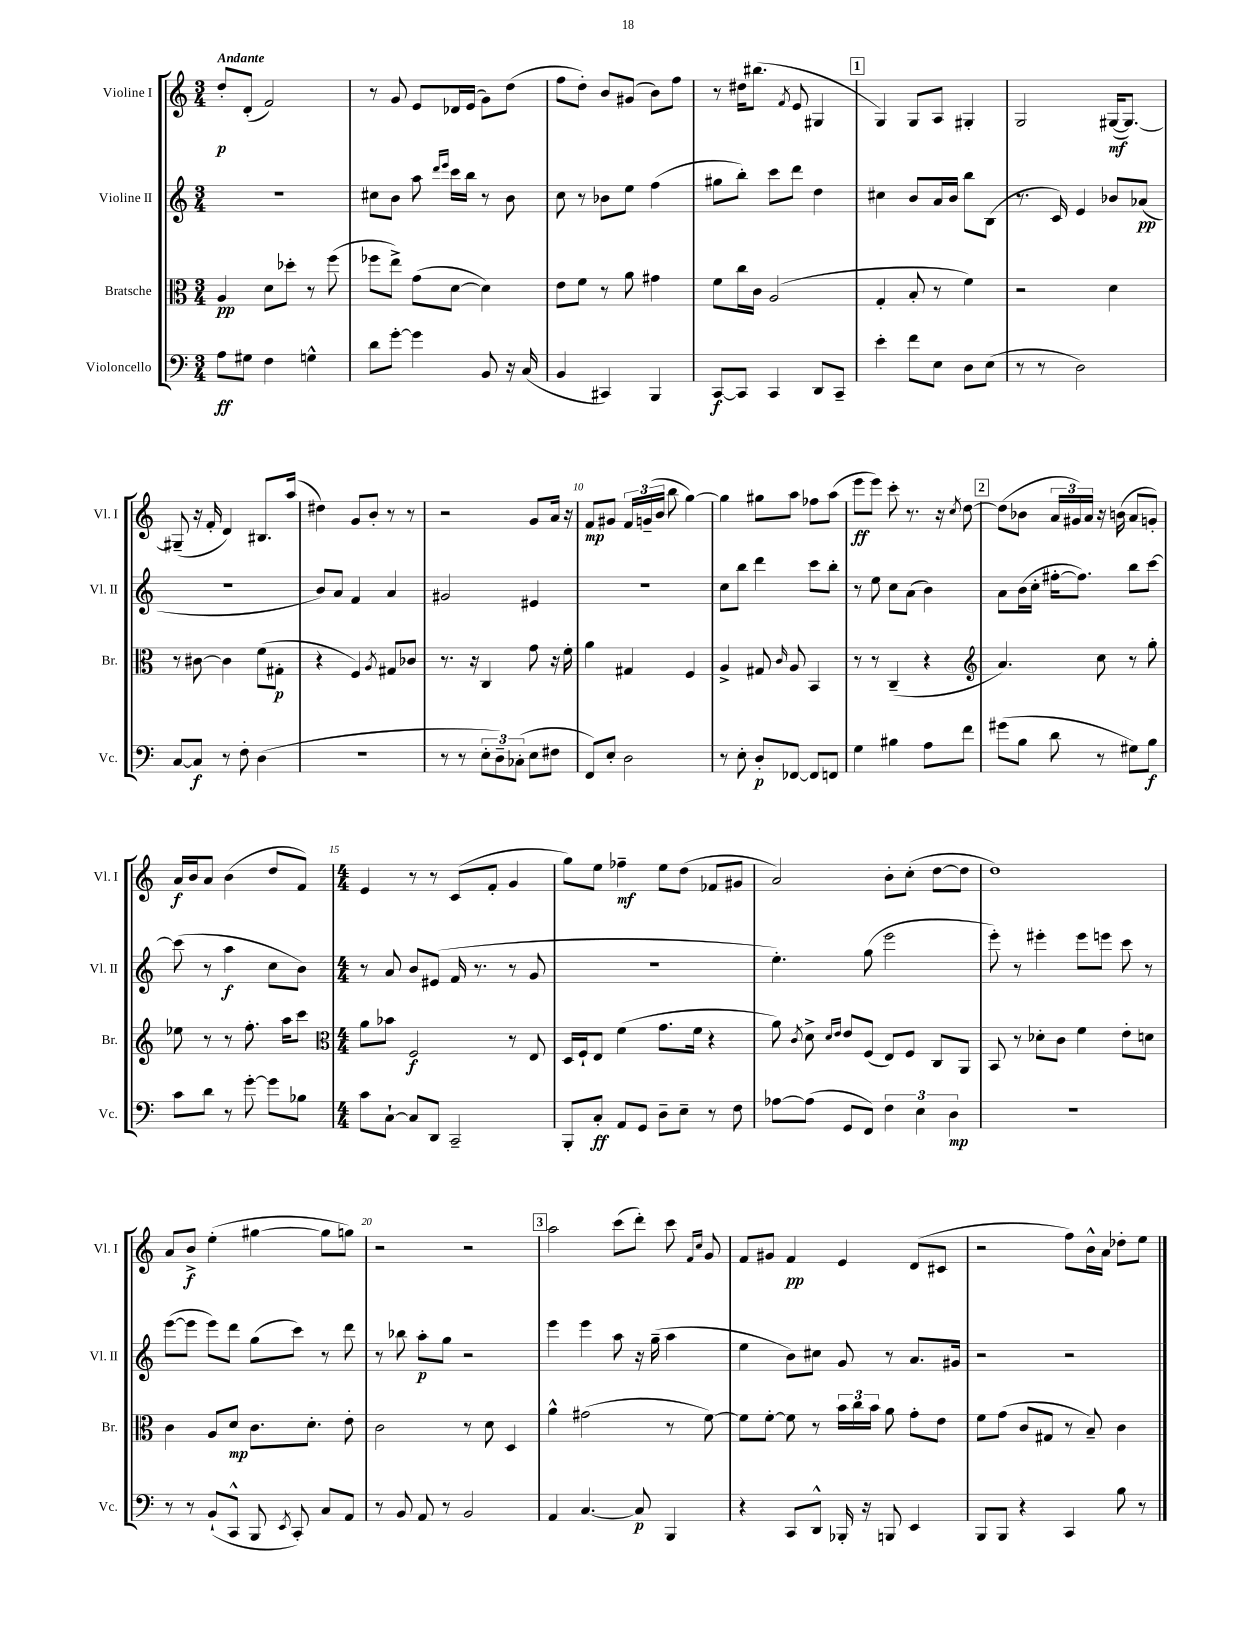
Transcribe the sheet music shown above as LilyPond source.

<<
\new StaffGroup <<
\new Staff = "s0" \with { instrumentName = "Violine I" shortInstrumentName = "Vl. I" } {
    \clef treble \key c \major \numericTimeSignature \time 3/4 \tempo "Andante"
    \autoBeamOff d''8[-.\p d'8]-.( f'2) |
    r8 g'8 e'8[ des'16 e'16]( g'8[) d''8]( |
    f''8[ d''8]-.) b'8[ gis'8]( b'8[) f''8] |
    r8 dis''16[ bis''8.]( \acciaccatura { f'8 } e'8 gis4 |
    \mark \markup { \box "1" } g4) g8[ a8] gis4-. |
    g2 gis16[~\mf( gis8.]~) |
    gis8--( r16 f'16-. d'4) bis8.[ a''16]( |
    dis''4) g'8[ b'8]-. r8 r8 |
    r2 g'8[ a'16] r16 |
    f'8[\mp gis'8] \tuplet 3/2 { f'16[ g'16--( b'16] } b''8 g''4~) |
    g''4 gis''8[ a''8] fes''8[ a''8]( |
    e'''8[\ff e'''8]) c'''8-. r8. r16 \acciaccatura { c''8 } d''8~ |
    \mark \markup { \box "2" } d''8[( bes'8] \tuplet 3/2 { a'16[ gis'16) a'16] } r16 b'16( a'8[ g'8]-.) |
    a'16[\f b'16 a'8] b'4( d''8[ f'8]) |
    \numericTimeSignature \time 4/4 e'4 r8 r8 c'8[( f'8]-. g'4 |
    g''8[) e''8] fes''4--\mf e''8[ d''8]( fes'8[ gis'8] |
    a'2) b'8[-. c''8]-.( d''8[~ d''8] |
    d''1) |
    a'8[ b'8]->\f e''4-.( gis''4~ gis''8[ g''8]) |
    r2 r2 |
    \mark \markup { \box "3" } a''2 c'''8[( d'''8]-.) c'''8 \grace { f'16[ c''16] } g'8 |
    f'8[ gis'8] f'4\pp e'4 d'8[( cis'8] |
    r2 f''8[) b'16-^ a'16] des''8[-. e''8] \bar "|." |
}
\new Staff = "s1" \with { instrumentName = "Violine II" shortInstrumentName = "Vl. II" } {
    \clef treble \key c \major \numericTimeSignature \time 3/4
    \autoBeamOff R2. |
    cis''8[ b'8] a''8 \grace { d'''16[ e'''16] } c'''16[ b''16] r8 b'8 |
    c''8 r8 bes'8[ e''8] f''4( |
    gis''8[ b''8]-.) c'''8[ d'''8] d''4 |
    \mark \markup { \box "1" } cis''4 b'8[ a'16 b'16] b''8[ b8]( |
    r8. c'16) e'4 bes'8[ aes'8]\pp( |
    R2. |
    b'8[) a'8] f'4 a'4 |
    gis'2 eis'4 |
    R2. |
    c''8[ b''8] d'''4 c'''8[ b''8]-. |
    r8 e''8 c''8[ a'8]( b'4) |
    \mark \markup { \box "2" } a'8[ b'16( c''16]-. fis''16[~-. fis''8.]) b''8[ c'''8]~ |
    c'''8( r8 a''4\f c''8[ b'8]) |
    \numericTimeSignature \time 4/4 r8 a'8 b'8[ eis'8]( f'16 r8. r8 g'8 |
    r1 |
    e''4.-.) g''8( e'''2 |
    e'''8-.) r8 eis'''4-. eis'''8[ e'''8] c'''8 r8 |
    e'''8[~( e'''8] e'''8[) d'''8] g''8[( c'''8]) r8 d'''8 |
    r8 bes''8 a''8[-.\p g''8] r2 |
    \mark \markup { \box "3" } e'''4 e'''4 a''8 r16 g''16--( a''4 |
    e''4 b'8[) cis''8] g'8 r8 a'8.[ gis'16] |
    r2 r2 \bar "|." |
}
\new Staff = "s2" \with { instrumentName = "Bratsche" shortInstrumentName = "Br." } {
    \clef alto \key c \major \numericTimeSignature \time 3/4
    \autoBeamOff a4\pp d'8[ des''8]-. r8 f''8( |
    fes''8[ e''8]->) g'8[( d'8]~ d'4) |
    e'8[ f'8] r8 a'8 gis'4 |
    f'8[ c''16 c'16] a2( |
    \mark \markup { \box "1" } g4-. b8-. r8 f'4) |
    r2 d'4 |
    r8 cis'8~ cis'4 f'8[( gis8]-.\p |
    r4 f4) \acciaccatura { a8 } gis8[ ces'8] |
    r8. r16 c4 g'8 r16 f'16-. |
    a'4 gis4 f4 |
    a4-> gis8 \grace { c'16 } a8 b,4 |
    r8 r8 c4--( r4 |
    \mark \markup { \box "2" } \clef treble a'4.) c''8 r8 g''8-. |
    ees''8 r8 r8 f''8.-. a''16[ c'''8] |
    \numericTimeSignature \time 4/4 \clef alto a'8[ bes'8] f2\f r8 e8 |
    d16[ f16-! e8] f'4( g'8.[ f'16] r4 |
    a'8) \acciaccatura { c'8 } d'8-> \grace { d'16[ e'16] } e'8[ f8]( e8[) f8] c8[ a,8] |
    b,8 r8 des'8[-. c'8] f'4 e'8[-. d'8] |
    c'4 a8[ d'8]\mp c'8.[ d'8.]-. e'8-. |
    c'2 r8 d'8 d4 |
    \mark \markup { \box "3" } a'4-^ gis'2( r8 f'8~) |
    f'8[ f'8]~-. f'8 r8 \tuplet 3/2 { b'16[ c''16 b'16] } a'8 g'8[-. e'8] |
    f'8[ g'8]( c'8[ gis8] r8 b8--) c'4 \bar "|." |
}
\new Staff = "s3" \with { instrumentName = "Violoncello" shortInstrumentName = "Vc." } {
    \clef bass \key c \major \numericTimeSignature \time 3/4
    \autoBeamOff a8[\ff gis8] f4 g4-^ |
    d'8[ g'8]~-. g'4 b,8 r16 c16( |
    b,4 cis,4) b,,4 |
    c,8[~\f c,8] c,4 d,8[ c,8]-- |
    \mark \markup { \box "1" } e'4-. f'8[ e8] d8[ e8]( |
    r8 r8 d2) |
    c8[~ c8]\f r8 f8-. d4( |
    R2. |
    r8 r8 \tuplet 3/2 { e8[-. d8--) ces8]-.( } e8[ fis8] |
    f,8[) e8]-. d2 |
    r8 e8-. d8[-.\p fes,8]~ fes,8[ f,8] |
    g4 bis4 a8[ f'8] |
    \mark \markup { \box "2" } gis'8[( b8] d'8 r8 gis8[) b8]\f |
    c'8[ d'8] r8 g'8~-. g'8[ bes8] |
    \numericTimeSignature \time 4/4 c'8[ c8]~-! c8[ d,8] c,2-- |
    b,,8[-. c8]-.\ff a,8[ g,8] d8[-- e8]-- r8 f8 |
    aes8[~ aes8]( g,8[ f,8]) \tuplet 3/2 { f4 e4 d4\mp } |
    R1 |
    r8 r8 b,8[-!( c,8]-^ b,,8 \acciaccatura { e,8 } c,8-.) c8[ a,8] |
    r8 b,8 a,8 r8 b,2 |
    \mark \markup { \box "3" } a,4 c4.~ c8\p b,,4 |
    r4 c,8[ d,8]-^ bes,,16-. r16 b,,8 e,4 |
    b,,8[ b,,8] r4 c,4 b8 r8 \bar "|." |
}
>>
>>
\layout { \context { \Score \override BarNumber.break-visibility = ##(#f #t #t) barNumberVisibility = #(every-nth-bar-number-visible 5) } }
